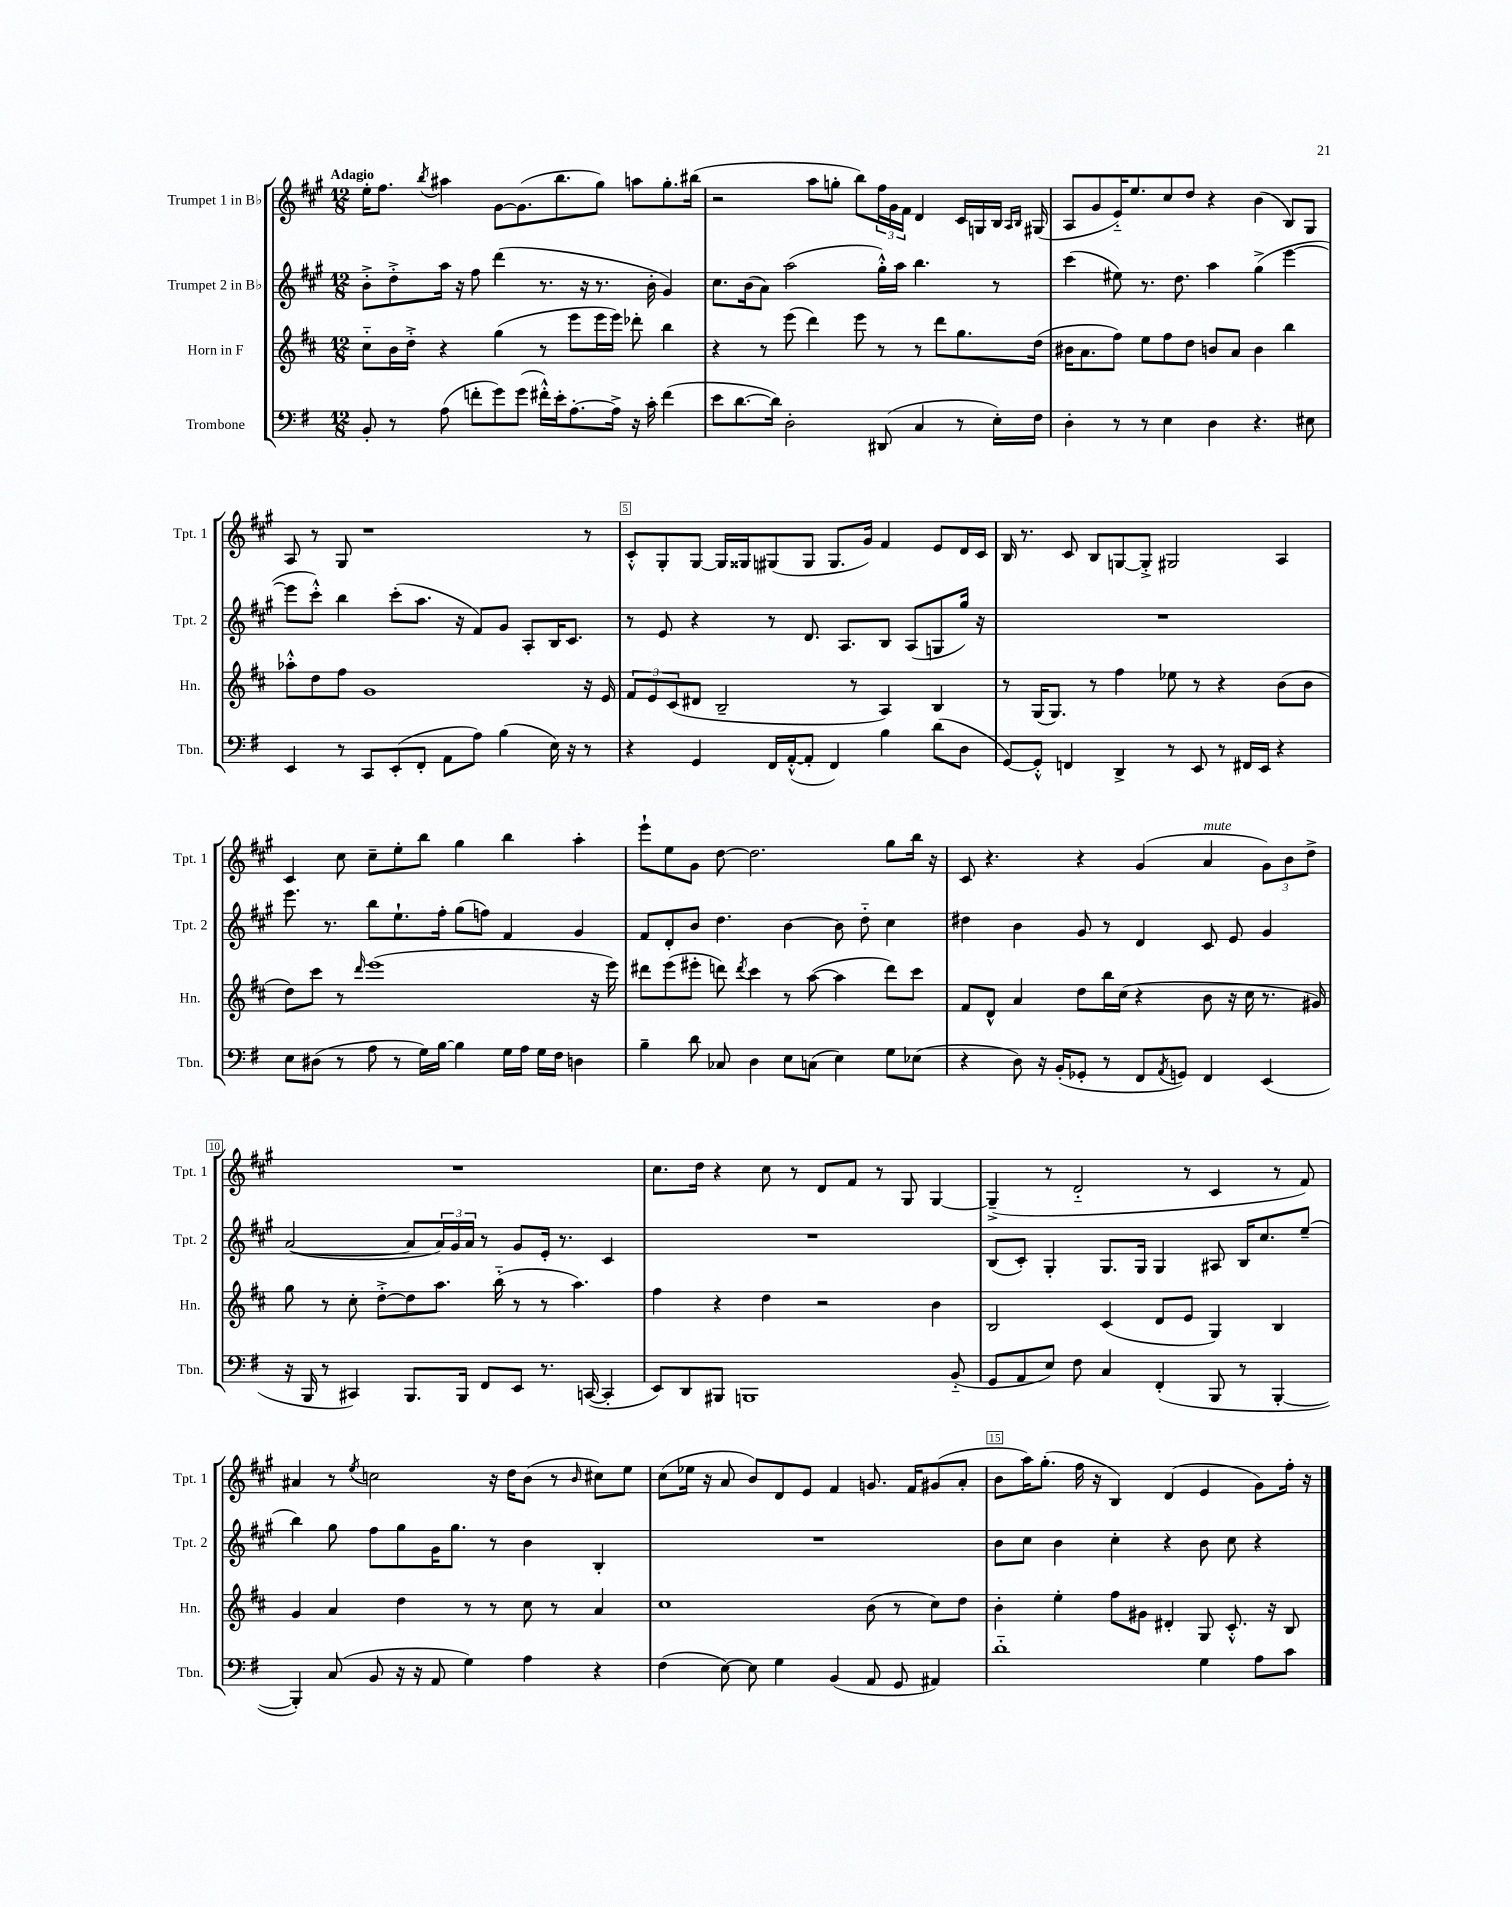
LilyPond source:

<<
\new StaffGroup <<
\new Staff = "s0" \with { instrumentName = "Trumpet 1 in Bb" shortInstrumentName = "Tpt. 1" } {
    \clef treble \key a \major \numericTimeSignature \time 12/8 \tempo "Adagio"
    e''16-. fis''8. \acciaccatura { b''8 } ais''4 gis'8~ gis'8.( b''8. gis''8) a''8 gis''8.-. bis''16( |
    r2 a''8 g''8-. b''8) \tuplet 3/2 { fis''16 gis'16 fis'16 } d'4 cis'16 g16 b16 \grace { a16 b16 } gis16( |
    a8 gis'8 e'16-_) e''8. cis''8 d''8 r4 b'4( b8) gis8 |
    a8 r8 gis8 r1 r8 |
    cis'8-.-^ gis8-. gis8~ gis16 gisis16 gis8( gis8 gis8. gis'16) fis'4 e'8 d'16 cis'16 |
    b16 r8. cis'8 b8 g8~ g8-.-> gis2 a4 |
    cis'4 cis''8 cis''8-- e''8-. b''8 gis''4 b''4 a''4-. |
    e'''8-! e''8 gis'8 d''8~ d''2. gis''8 b''16 r16 |
    cis'8 r4. r4 gis'4( a'4^\markup { \italic "mute" } \tuplet 3/2 { gis'8) b'8 d''8-> } |
    R1. |
    cis''8. d''16 r4 cis''8 r8 d'8 fis'8 r8 gis8 gis4~ |
    gis4--->( r8 d'2-_ r8 cis'4 r8 fis'8) |
    ais'4 r8 \acciaccatura { e''8 } c''2 r16 d''16 b'8( r8 \grace { b'16 } cis''8) e''8 |
    cis''8( ees''16 r16 a'8 b'8) d'8 e'8 fis'4 g'8. fis'16 gis'8( a'8-. |
    b'8 a''16) gis''8.-.( fis''16 r16 b4) d'4( e'4 gis'8) fis''16-. r16 \bar "|." |
}
\new Staff = "s1" \with { instrumentName = "Trumpet 2 in Bb" shortInstrumentName = "Tpt. 2" } {
    \clef treble \key a \major \numericTimeSignature \time 12/8
    b'8-.-> d''8-.-> a''16 r16 fis''8 d'''4( r8. r16 r8. b'16-. gis'4) |
    cis''8. b'16( a'8) a''2( gis''16-.-^) a''16 b''4. r8 |
    cis'''4( eis''8) r8. d''8. a''4 gis''4->( e'''4~ |
    e'''8 cis'''8-.-^) b''4 cis'''8-.( a''8. r16 fis'8) gis'8 a8-. b16 cis'8. |
    r8 e'8 r4 r8 d'8. a8. b8 a8( g8 gis''16) r16 |
    R1. |
    e'''8. r8. b''8 e''8.-! fis''16-. gis''8( f''8) fis'4 gis'4 |
    fis'8 d'8-. b'8 d''4. b'4~ b'8 d''8-_ cis''4 |
    dis''4 b'4 gis'8 r8 d'4 cis'8 e'8 gis'4 |
    a'2~( a'8 \tuplet 3/2 { a'16) gis'16 a'16 } r8 gis'8 e'16-. r8. cis'4 |
    R1. |
    b8( cis'8-.) gis4-. gis8. gis16 gis4 ais8 b16 cis''8. e''8--( |
    b''4) gis''8 fis''8 gis''8 gis'16 gis''8. r8 b'4 b4-. |
    R1. |
    b'8 cis''8 b'4 cis''4-. r4 b'8 cis''8 r4 \bar "|." |
}
\new Staff = "s2" \with { instrumentName = "Horn in F" shortInstrumentName = "Hn." } {
    \clef treble \key d \major \numericTimeSignature \time 12/8
    cis''8-_ b'16 d''16-.-> r4 g''4( r8 e'''8 e'''16 e'''16) des'''8-. b''4 |
    r4 r8 e'''8( d'''4) e'''8 r8 r8 d'''8 g''8. d''16( |
    bis'16 a'8. fis''8) e''8 fis''8 d''8 b'8 a'8 b'4 b''4 |
    aes''8-.-^ d''8 fis''8 g'1 r16 e'16 |
    \tuplet 3/2 { fis'8 e'8 cis'8( } dis'8 b2-- r8 a4) b4 |
    r8 g16( g8.) r8 fis''4 ees''8 r8 r4 b'8( b'8 |
    d''8) cis'''8 r8 \grace { d'''16 } e'''1( r16 e'''16) |
    dis'''8 e'''8( eis'''8-. d'''8) \acciaccatura { d'''8 } cis'''4 r8 a''8~( a''4 d'''8) cis'''8 |
    fis'8 d'8-^ a'4 d''8 b''16 cis''16( r4 b'8 r16 cis''16 r8. gis'16) |
    g''8 r8 cis''8-. d''8~-.-> d''8 a''8. b''16-_( r8 r8 a''4.) |
    fis''4 r4 d''4 r2 b'4 |
    b2 cis'4( d'8 e'8 g4) b4 |
    g'4 a'4 d''4 r8 r8 cis''8 r8 a'4 |
    cis''1 b'8( r8 cis''8) d''8 |
    b'4-. e''4-. fis''8 gis'8 dis'4-. g8 cis'8.-.-^ r16 b8 \bar "|." |
}
\new Staff = "s3" \with { instrumentName = "Trombone" shortInstrumentName = "Tbn." } {
    \clef bass \key g \major \numericTimeSignature \time 12/8
    b,8-. r8 a8( f'8-. g'8) g'8( fis'16-.-^) e'16-. a8.~-. a16-> r16 c'16-. fis'4( |
    e'8 d'8.~ d'16) d2-. dis,8( c4 r8 e16-.) fis16 |
    d4-. r8 r8 e4 d4 r4. eis8 |
    e,4 r8 c,8 e,8-.( fis,8-. a,8 a8) b4( e16) r16 r8 |
    r4 g,4 fis,16 a,16~-.-^( a,8-. fis,4) b4 d'8( d8 |
    g,8~) g,8-.-^ f,4 d,4-> r8 e,8 r8 fis,16 e,16 r4 |
    e8 dis8( r8 a8 r8 g16) b16~ b4 g16 a16 g16 fis16 d4 |
    b4-- d'8 ces8 d4 e8 c8( e4) g8 ees8( |
    r4 d8) r16 b,16-.( ges,8-. r8 fis,8 \acciaccatura { a,8 } g,8) fis,4 e,4( |
    r16 b,,16 r8 cis,4) b,,8. b,,16 fis,8 e,8 r8. c,16~( c,4-. |
    e,8) d,8 bis,,8 b,,1 b,8-_( |
    g,8 a,8 e8) fis8 c4 fis,4-.( b,,8 r8 b,,4~-. |
    b,,4-.) c8( b,8 r16 r16 a,8 g4) a4 r4 |
    fis4( e8~) e8 g4 b,4( a,8 g,8 ais,4) |
    d'1-_ g4 a8 c'8 \bar "|." |
}
>>
>>
\layout { \context { \Score \override BarNumber.break-visibility = ##(#f #t #t) barNumberVisibility = #(every-nth-bar-number-visible 5) \override BarNumber.stencil = #(make-stencil-boxer 0.1 0.3 ly:text-interface::print) } }
